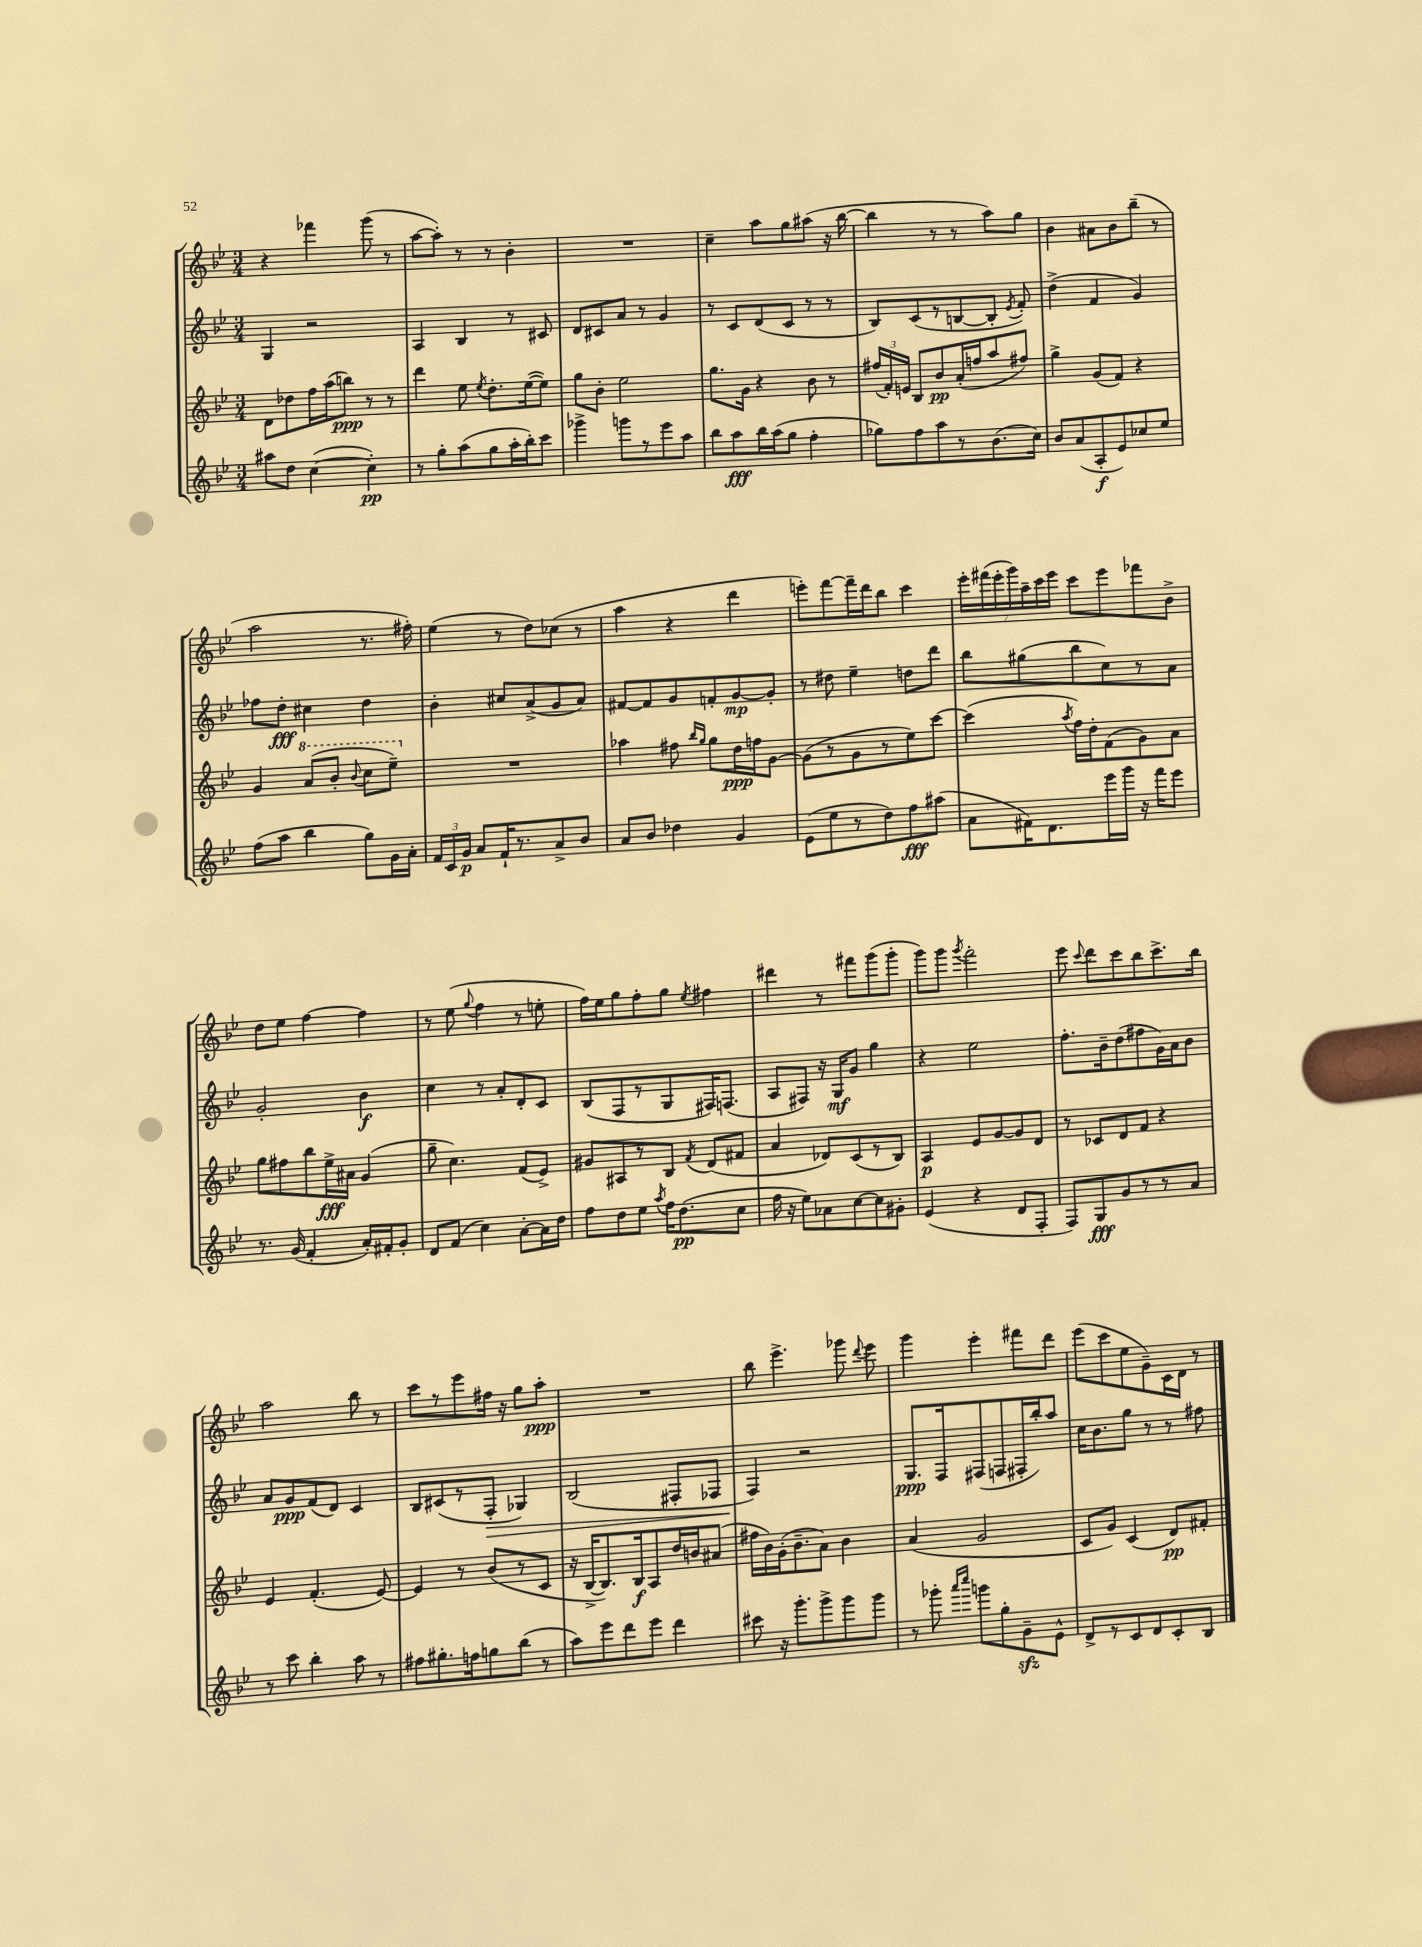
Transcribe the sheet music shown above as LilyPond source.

<<
\new StaffGroup <<
\new Staff = "s0" {
    \clef treble \key bes \major \numericTimeSignature \time 3/4
    \autoBeamOff r4 fes'''4 g'''8( r8 |
    a''8[~ a''8]-.) r8 r8 bes'4-. |
    R2. |
    c''4-- a''8[ g''8 ais''8]( r16 bes''16~ |
    bes''4 r8 r8 a''8[) g''8] |
    bes'4 ais'8[ bes'8 bes''8]--( r8 |
    a''2 r8. fis''16-.) |
    ees''4( r8 d''8[) ces''8]( r8 |
    a''4 r4 d'''4 |
    e'''8[-.) f'''8~ f'''16-- d'''16 bes''8] c'''4 |
    \tuplet 7/4 { ees'''16[-. fis'''16( ees'''16-. g'''16) a''16-- c'''16 ees'''16] } c'''8[ ees'''8 fes'''8 bes'8]-> |
    d''8[ ees''8] f''4~ f''4 |
    r8 ees''8( \appoggiatura { g''8 } f''4 r8 e''8-. |
    f''16[) ees''16 g''8 f''8-. g''8] \acciaccatura { ees''8 } fis''4 |
    dis'''4 r8 fis'''8[ g'''8( g'''8]-. |
    g'''8[) g'''8] \acciaccatura { g'''8 } f'''2-. |
    ees'''8 \appoggiatura { c'''8 } d'''8[ c'''8 bes''8 c'''8.-> bes''16] |
    a''2 bes''8 r8 |
    c'''8[ r8 ees'''8 fis''16] r16 g''8[ a''8]-.\ppp |
    R2. |
    bes''8 ees'''4.-> ges'''8 \appoggiatura { d'''8 } ees'''8 |
    g'''4 ees'''4-. fis'''8[ d'''8] |
    ees'''8[( c'''8 ees''8 g'8--) c'16 d'16] r8 \bar "|." |
}
\new Staff = "s1" {
    \clef treble \key bes \major \numericTimeSignature \time 3/4
    \autoBeamOff g4 r2 |
    a4 bes4 r8 cis'8 |
    d'8[ cis'8 a'8] r8 g'4 |
    r8 c'8[ d'8( c'8] r8 r8 |
    bes8[) c'8( r8 b8~ b8]-. \acciaccatura { ees'8 } f'8-.) |
    d''4->( f'4 g'4) |
    fes''8[ d''8]-.\fff cis''4 d''4 |
    bes'4-. cis''8[ a'8->( g'8 a'8]) |
    fis'8[~ fis'8 g'8 f'8-. g'8~\mp g'8]-. |
    r8 dis''8 ees''4-- d''8[ d'''8] |
    bes''8[ gis''8( bes''8 c''8) r8 a'8] |
    g'2-. bes'4\f |
    c''4 r8 a'8[-. d'8-. c'8] |
    bes8[( f8 r8 g8 fis16) f8.]( |
    a8[ fis8]) r16 g16[\mf g'8] g''4 |
    r4 ees''2 |
    f''8.[-. bes'16-- d''8( fis''8 g'16) a'16 bes'8] |
    a'8[ g'8\ppp f'8( d'8]) c'4 |
    bes8[ cis'8( r8 f8]-.\> ges4) |
    bes2( fis8[-. fes8] |
    f4\!) r2 |
    g8.[\ppp f16 fis8( f8 fis16-. bes''16-.) a''8] |
    c''16[ bes'8. g''8] r8 r8 fis''8 \bar "|." |
}
\new Staff = "s2" {
    \clef treble \key bes \major \numericTimeSignature \time 3/4
    \autoBeamOff d'8[ des''8 f''16 a''16( b''8]\ppp) r8 r8 |
    d'''4 ees''8 \acciaccatura { ees''8 } d''8.[-. ees''16~( ees''8]) |
    g''8[ bes'8]-. ees''2 |
    g''8.[ g'16] r4 bes'8 r8 |
    \tuplet 3/2 { fis''16[( f'16-.) e'16] } bes8[ bes'8\pp a'16-.( f''16 a''8 fis''8]) |
    g''4-> g'8[( f'8]) r4 |
    g'4 \ottava #1 a''8[( bes''8]-. \appoggiatura { bes''8 } c'''8[ ees'''8]--) \ottava #0 |
    R2. |
    aes''4 fis''8 \grace { bes''16[ g''16] } g''8[ d''16\ppp f''16 g'8]~ |
    g'8[( r8 g'8 r8 ees''8) c'''8]~ |
    c'''4( \acciaccatura { a''8 } f''16[) d''16-. f'8( g'8) a'8] |
    g''8[ fis''8 bes''8 ees''16->\fff ais'16] g'4( |
    g''8-- c''4.) f'8[( ees'8]->) |
    gis'8[ ais8 r8 bes8] \acciaccatura { f'8 } d'8[( fis'8] |
    a'4 des'8[) c'8( r8 bes8]) |
    a4\p ees'8[ g'8~ g'8 d'8] |
    r8 ces'8[ d'8 f'8] r4 |
    ees'4 f'4.-.( ees'8~) |
    ees'4 r8 bes'8[( r8 c'8] |
    r16 bes16[~-> bes8.) bes16\f a8 d''16 b'16 ais'8]( |
    fis''16[ bes'16) g'16-.( bes'8.-- a'8]) bes'4 |
    a'4( g'2 |
    c'8[ g'8]) c'4( d'8[\pp) fis'8]-. \bar "|." |
}
\new Staff = "s3" {
    \clef treble \key bes \major \numericTimeSignature \time 3/4
    \autoBeamOff ais''8[ d''8] c''4~( c''4-.\pp) |
    r8 g''8[-. a''8( g''8 a''16-. bes''16-.) c'''8] |
    ges'''4-> g'''8[ r8 ees'''8 a''8] |
    bes''8[ a''8\fff bes''16 a''16( g''8] f''4-. |
    ges''8[) f''8 a''8 r8 bes'8.( c''16]) |
    bes'8[ a'8( a8-.\f ees'8) ces''8 ees''8] |
    f''8[( a''8] bes''4 g''8[) g'16 a'16]-. |
    \tuplet 3/2 { f'16[ c'16 g'16]\p } a'8[ f'16-! r8. a'8-> bes'8] |
    a'8[ bes'8] des''4 g'4 |
    ees'8[( ees''8 r8 d''8) f''8\fff ais''8]( |
    a'8[ fis'16) d'8. ees'''16 g'''16] r16 f'''16[ ees'''8] |
    r8. g'16( f'4-. a'16[-.) fis'16-. g'8]-. |
    d'8[ f'8]( c''4) a'8[~-. a'16 d''16] |
    f''8[ d''8 ees''8] \acciaccatura { a''8 } f''16[ d''8.\pp( c''8] |
    f''16 r16 ees''8[) aes'8 c''8~ c''8 gis'8]-. |
    ees'4( r4 d'8[ f8]-. |
    f8[) g8\fff g'8 r8 r8 a'8] |
    r8 c'''8 bes''4-. a''8 r8 |
    fis''8[ gis''8.-. f''16 g''8 bes''8]( r8 |
    a''8[) ees'''8 d'''8 ees'''8] d'''4 |
    cis'''8 r16 g'''8.[-. g'''8-> g'''8 g'''8] |
    r8 ges'''8-. \grace { a'''16[ c''''16] } g'''8[ g''8-. g'8--\sfz ees'8]-^ |
    d'8[-> r8 c'8 d'8 c'8-. bes8] \bar "|." |
}
>>
>>
\layout { \context { \Score \remove "Bar_number_engraver" } }
